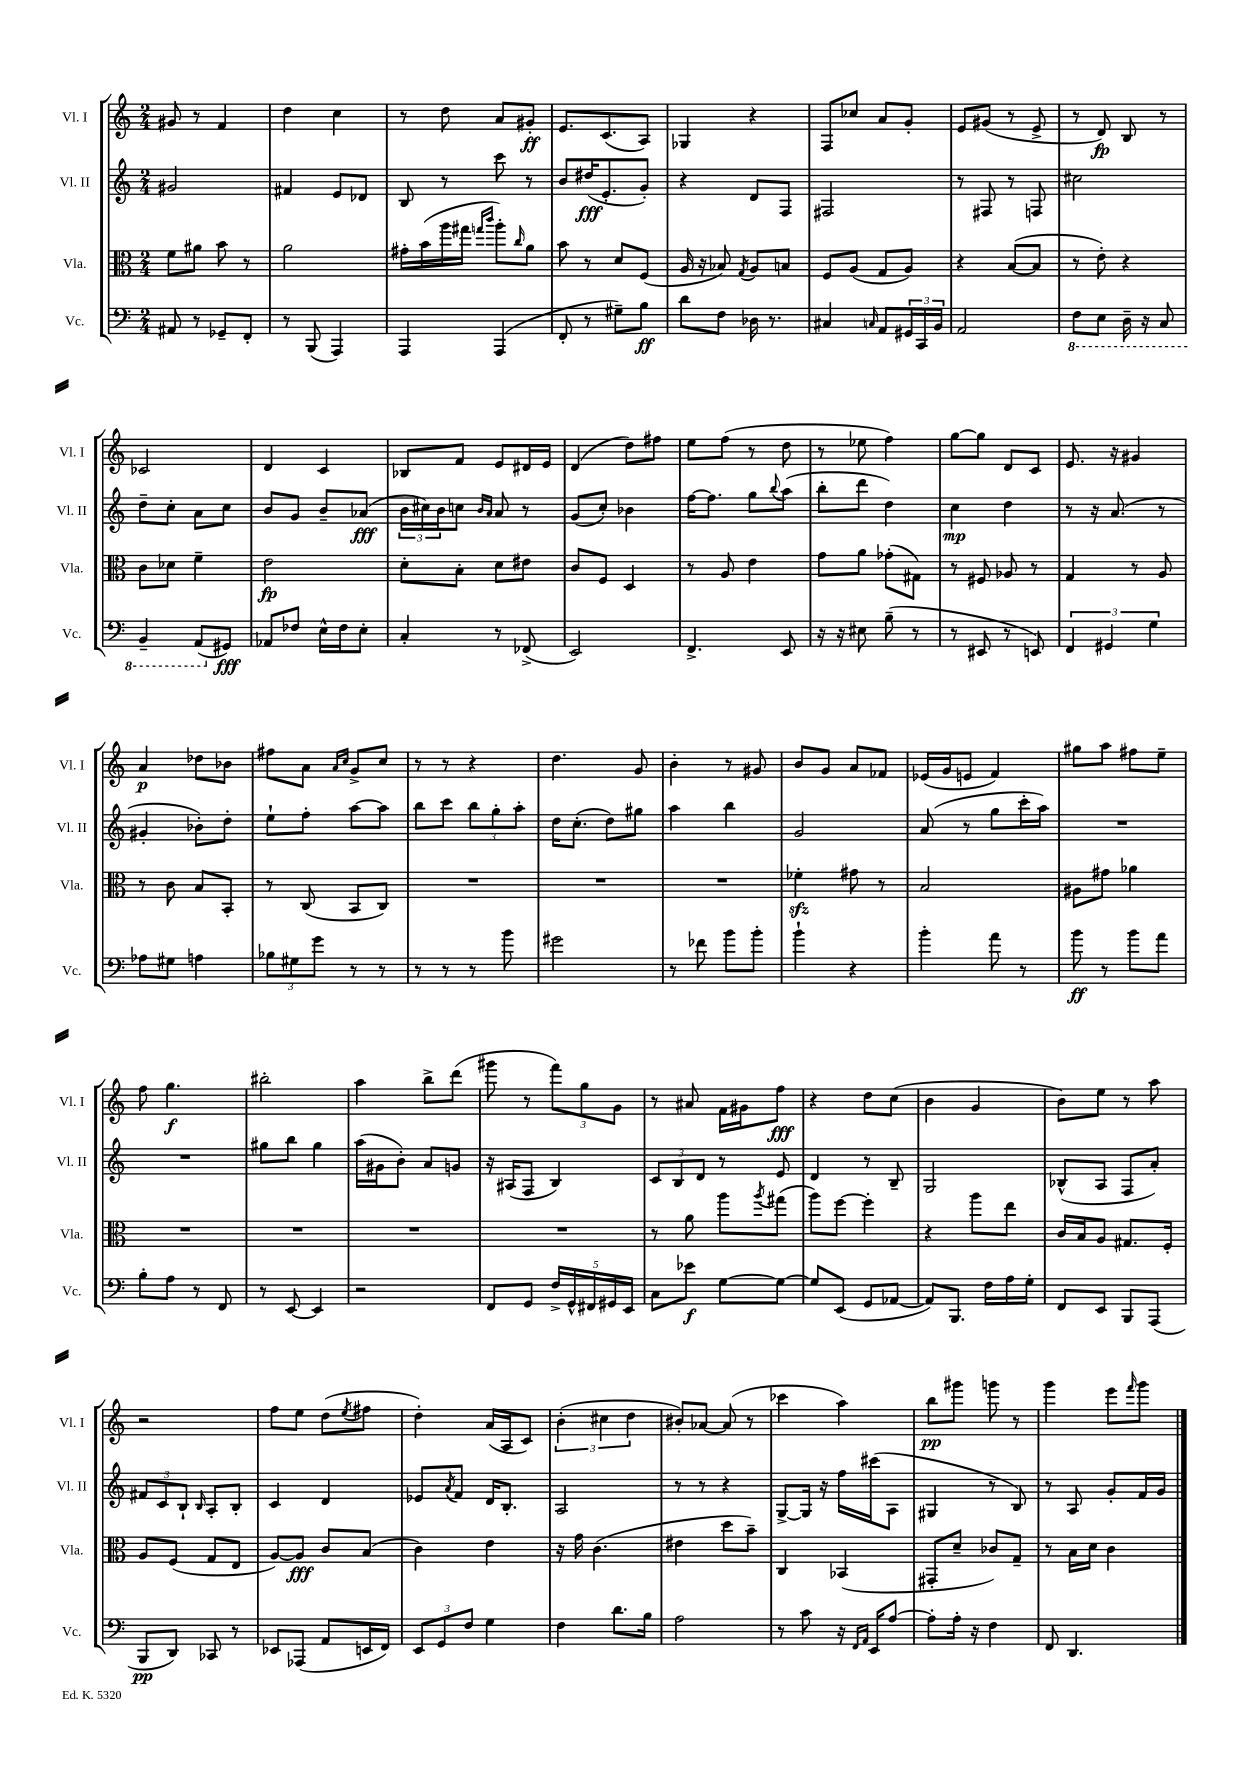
<<
\new StaffGroup <<
\new Staff = "s0" \with { instrumentName = "Vl. I" shortInstrumentName = "Vl. I" } {
    \clef treble \key c \major \numericTimeSignature \time 2/4
    gis'8 r8 f'4 |
    d''4 c''4 |
    r8 d''8 a'8 gis'8-.\ff |
    e'8. c'8.( a8) |
    ges4 r4 |
    f8 ces''8 a'8 g'8-. |
    e'8 gis'8( r8 e'8-> |
    r8 d'8\fp) b8 r8 |
    ces'2 |
    d'4 c'4 |
    bes8 f'8 e'8 dis'16 e'16 |
    d'4( d''8) fis''8 |
    e''8 f''8( r8 d''8 |
    r8 ees''8 f''4) |
    g''8~ g''8 d'8 c'8 |
    e'8. r16 gis'4 |
    a'4\p des''8 bes'8 |
    fis''8 a'8 \grace { a'16 c''16 } g'8-> c''8 |
    r8 r8 r4 |
    d''4. g'8 |
    b'4-. r8 gis'8 |
    b'8 g'8 a'8 fes'8 |
    ees'16( g'16 e'8 f'4) |
    gis''8 a''8 fis''8 e''8-- |
    f''8 g''4.\f |
    bis''2-. |
    a''4 b''8-> d'''8( |
    gis'''8 r8 \tuplet 3/2 { f'''8) g''8 g'8 } |
    r8 ais'8 f'16 gis'16 f''8\fff |
    r4 d''8 c''8( |
    b'4 g'4 |
    b'8) e''8 r8 a''8 |
    r2 |
    f''8 e''8 d''8( \acciaccatura { e''8 } fis''8 |
    d''4-.) a'16( a16 c'8) |
    \tuplet 3/2 { b'4-.( cis''4 d''4 } |
    bis'8-.) aes'8~ aes'8( r8 |
    ces'''4 a''4) |
    b''8\pp gis'''8 g'''8 r8 |
    g'''4 e'''8 \grace { f'''16 } g'''8 \bar "|." |
}
\new Staff = "s1" \with { instrumentName = "Vl. II" shortInstrumentName = "Vl. II" } {
    \clef treble \key c \major \numericTimeSignature \time 2/4
    gis'2 |
    fis'4 e'8 des'8 |
    b8 r8 c'''8 r8 |
    b'8 dis''16\fff( e'8.-. g'8-.) |
    r4 d'8 f8 |
    fis2 |
    r8 fis8 r8 f8 |
    cis''2 |
    d''8-- c''8-. a'8 c''8 |
    b'8 g'8 b'8-- aes'8\fff( |
    \tuplet 3/2 { b'16 cis''16) b'16 } c''8 \grace { b'16 a'16 } a'8 r8 |
    g'8( c''8-.) bes'4 |
    f''16~ f''8. g''8 \appoggiatura { b''8 } a''8( |
    b''8-. d'''8 d''4) |
    c''4\mp d''4 |
    r8 r16 a'8.( r8 |
    gis'4-. bes'8-.) d''8-. |
    e''8-! f''8-. a''8~ a''8 |
    b''8 c'''8 \tuplet 3/2 { b''8 g''8-. a''8-. } |
    d''16 c''8.-.( d''8) gis''8 |
    a''4 b''4 |
    g'2 |
    a'8( r8 g''8 c'''16-. a''16) |
    R2 |
    R2 |
    gis''8 b''8 gis''4 |
    a''16( gis'16 b'8-.) a'8 g'8 |
    r16 ais16( f8 b4) |
    \tuplet 3/2 { c'8 b8 d'8 } r8 e'8 |
    d'4 r8 b8-- |
    g2 |
    bes8-^( a8 f8 a'8-.) |
    \tuplet 3/2 { fis'8 c'8 b8-! } \grace { b16 } a8-. b8-. |
    c'4 d'4 |
    ees'8 \acciaccatura { a'8 } f'8 d'16 b8.-. |
    a2 |
    r8 r8 r4 |
    g8~-> g16 r16 f''16 cis'''16( a8 |
    gis4 r8 b8) |
    r8 a8 g'8-. f'16 g'16 \bar "|." |
}
\new Staff = "s2" \with { instrumentName = "Vla." shortInstrumentName = "Vla." } {
    \clef alto \key c \major \numericTimeSignature \time 2/4
    f'8 ais'8 b'8 r8 |
    a'2 |
    gis'16-. b'16( a''16 gis''16 \grace { g''16 c'''16 } a''8-.) \grace { c''16 } a'8 |
    b'8 r8 d'8 f8( |
    a16 r16 bes8) \acciaccatura { g8 } a8 b8 |
    f8 a8( g8 a8) |
    r4 b8~( b8 |
    r8 e'8-.) r4 |
    c'8 des'8 f'4-- |
    e'2\fp |
    d'8-. b8-. d'8 eis'8 |
    c'8 f8 d4 |
    r8 a8 e'4 |
    g'8 a'8 ges'8-.( gis8) |
    r8 fis8 aes8 r8 |
    g4 r8 a8 |
    r8 c'8 b8 b,8-. |
    r8 c8( b,8 c8) |
    R2 |
    R2 |
    R2 |
    fes'4-.\sfz gis'8 r8 |
    b2 |
    ais8 gis'8 aes'4 |
    R2 |
    R2 |
    R2 |
    R2 |
    r8 a'8 a''8 \acciaccatura { a''8 } gis''8( |
    a''8) f''8~ f''4-. |
    r4 a''8 e''8 |
    c'16 b16 a8 gis8. f16-. |
    a8 f8( g8 e8 |
    a8~) a8\fff c'8 b8( |
    c'4) e'4 |
    r16 g'16 c'4.( |
    eis'4 d''8 b'8--) |
    c4 bes,4( |
    gis,8-. d'8-- ces'8) g8-- |
    r8 b16 d'16 c'4 \bar "|." |
}
\new Staff = "s3" \with { instrumentName = "Vc." shortInstrumentName = "Vc." } {
    \clef bass \key c \major \numericTimeSignature \time 2/4
    ais,8 r8 ges,8-- f,8-. |
    r8 b,,8( a,,4) |
    a,,4 a,,4( |
    f,8-. r8 gis8--) b8\ff |
    d'8 f8 des16 r8. |
    cis4 \grace { c16 } a,8 \tuplet 3/2 { gis,16 c,16 b,16 } |
    a,2 |
    \ottava #-1 f,8 e,8 d,16-- r16 c,8 |
    b,,4-- a,,8( \ottava #0 gis,8\fff) |
    aes,8 fes8 e16-^ fes16 e8-. |
    c4-. r8 fes,8->( |
    e,2) |
    f,4.-> e,8 |
    r16 r16 eis8 b8--( r8 |
    r8 eis,8 r8 e,8) |
    \tuplet 3/2 { f,4 gis,4 g4 } |
    aes8 gis8 a4 |
    \tuplet 3/2 { bes8 gis8 g'8 } r8 r8 |
    r8 r8 r8 b'8 |
    gis'2 |
    r8 fes'8 b'8 b'8-. |
    b'4-! r4 |
    b'4-. a'8 r8 |
    b'8\ff r8 b'8 a'8 |
    b8-. a8 r8 f,8 |
    r8 e,8~ e,4 |
    r2 |
    f,8 g,8 \tuplet 5/4 { f16-> g,16-^ fis,16 gis,16 e,16 } |
    c8 ees'8\f g8~ g8~ |
    g8 e,8( g,8 aes,8~ |
    aes,8) b,,8. f16 a16 g16-. |
    f,8 e,8 b,,8 a,,8( |
    b,,8\pp d,8) ces,8 r8 |
    ees,8 aes,,8( a,8 e,16 f,16) |
    \tuplet 3/2 { e,8 g,8 f8 } g4 |
    f4 d'8. b16 |
    a2 |
    r8 c'8 r16 \grace { f,16 a,16 } e,16 a8~ |
    a8-. a16-. r16 f4 |
    f,8 d,4. \bar "|." |
}
>>
>>
\layout { \context { \Score \remove "Bar_number_engraver" } }
